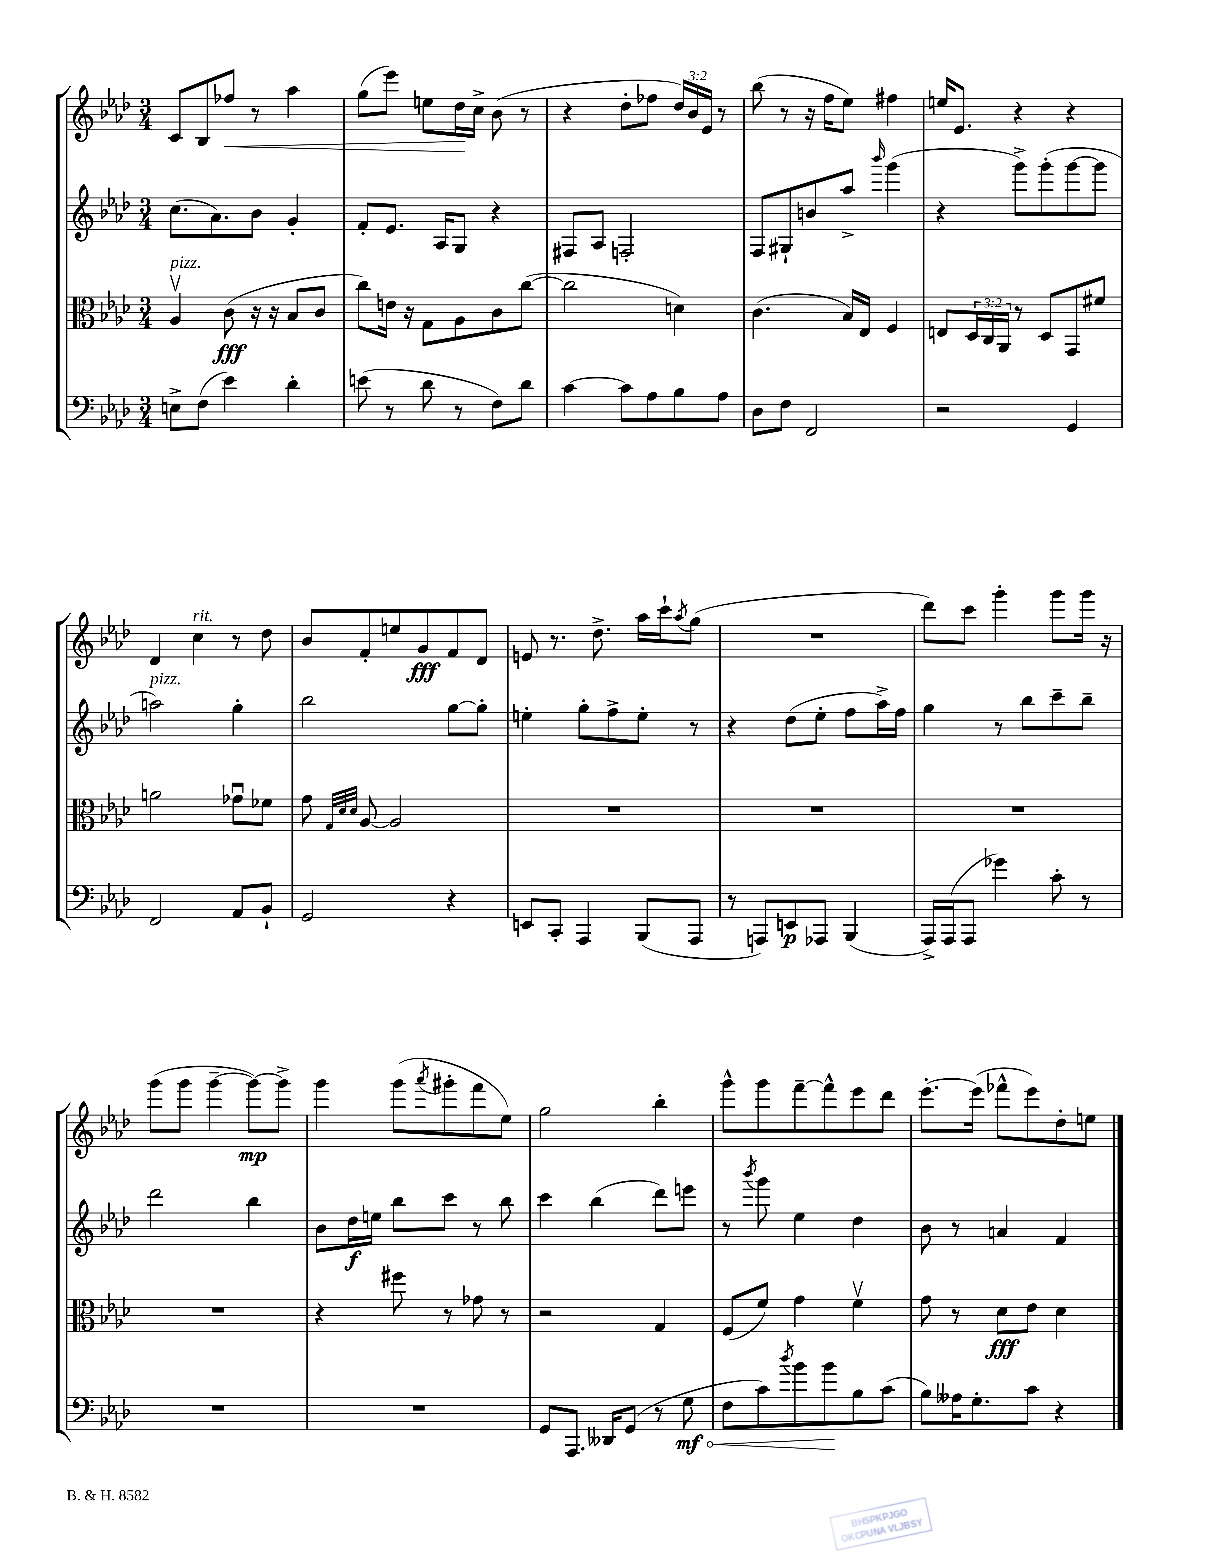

**kern	**kern	**kern	**kern
*staff4	*staff3	*staff2	*staff1
*clefF4	*clefC3	*clefG2	*clefG2
*k[b-e-a-d-]	*k[b-e-a-d-]	*k[b-e-a-d-]	*k[b-e-a-d-]
*M3/4	*M3/4	*M3/4	*M3/4
8E^\L	4A-v/	(8.cc\L	8c/L
(8F\J	.	.	8B-/
.	.	8.a-\)	.
4e-\)	(8c\	.	8ff-/J
.	16r	8b-\J	8r
.	16r	.	.
4d-'\	8B-/L	4g'/	4aa-\
.	8c/J	.	.
=	=	=	=
(8e\	8cc\L)	8f'/L	(8gg\L
8r	16e\Jk	8.e-/J	8eee-\J)
.	16r	.	.
8d-\	8G\L	.	8ee\L
.	.	16A-/LK	.
8r	8A-\	8G/J	16dd-\L
.	.	.	16cc^\JJ
8F\L)	8c\	4r	(8b-\
8d-\J	([8cc\J	.	8r
=	=	=	=
[4c\	2cc\]	8F#/L	4r
.	.	8A-/J	.
8c\]L	.	2F'/	8dd-'\L
8A-\	.	.	8ff-\J
8B-\	4d\)	.	24dd-/LL)
.	.	.	24b-/
.	.	.	24e-/JJ
8A-\J	.	.	8r
=	=	=	=
8D-\L	(4.c\	8F/L	(8bb-\
8F\J	.	8G#`/	8r
2FF/	.	8b/	16r
.	.	.	16ff\LK
.	16B-/LL)	8aa-^/J	8ee-\J)
.	16E-/JJ	.	.
.	.	16qqbbb-/	.
.	4F/	(4ggg\	4ff#\
=	=	=	=
2r	8E/L	4r	16ee/LK
.	.	.	8.e-/J
.	24D-/L	.	.
.	24C/	.	.
.	24AA-/JJ	.	.
.	8r	8ggg^\L)	4r
.	8D-/L	(8ggg'\	.
4GG/	8GG/	[8ggg\	4r
.	8f#/J	8ggg\]J	.
=	=	=	=
2FF/	2a\	2aa\)	4d-/
.	.	.	4cc\
8AA-/L	8g-u\L	4gg'\	8r
8BB-`/J	8f-\J	.	8dd-\
=	=	=	=
2GG/	8g\	2bb-\	8b-/L
.	32qqG/LLL	.	.
.	32qqd-/	.	.
.	32qqd-/JJJ	.	.
.	[8A-/	.	8f'/
.	2A-/]	.	8ee/
.	.	.	8g/
4r	.	[8gg\L	8f/
.	.	8gg'\]J	8d-/J
=	=	=	=
8EE/L	2.r	4ee'\	8e/
8CC'/J	.	.	8.r
4AAA-/	.	8gg'\L	.
.	.	.	8.dd-^\
.	.	8ff^\	.
(8BBB-/L	.	8ee'\J	16aa-\LL
.	.	.	16ccc`\J
.	.	.	8qaa-/
8AAA-/J	.	8r	(8gg\J
=	=	=	=
8r	2.r	4r	2.r
8AAA/L)	.	.	.
8EE/	.	(8dd-\L	.
8AAA-/J	.	8ee-'\J	.
(4BBB-/	.	8ff\L	.
.	.	16aa-^\L)	.
.	.	16ff\JJ	.
=	=	=	=
16AAA-^/LL)	2.r	4gg\	8ddd-\L)
(16AAA-/J	.	.	.
8AAA-/J	.	.	8ccc\J
4g-\)	.	8r	4ggg'\
.	.	8bb-\L	.
8c'\	.	8ccc~\	8ggg\L
8r	.	8bb-~\J	16ggg\Jk
.	.	.	16r
=	=	=	=
2.r	2.r	2ddd-\	(8ggg\L
.	.	.	8ggg\J
.	.	.	[4ggg~\
.	.	4bb-\	8ggg\_L)
.	.	.	8ggg^\]J
=	=	=	=
2.r	4r	8b-\L	4ggg\
.	.	16dd-\L	.
.	.	16ee\JJ	.
.	8ff#\	8bb-\L	(8ggg\L
.	.	.	8qaaa-/
.	8r	8ccc\J	8ggg#'\
.	8g-\	8r	8fff\
.	8r	8bb-\	8ee-\J)
=	=	=	=
8GG/L	2r	4ccc\	2gg\
8.AAA-/J	.	.	.
.	.	(4bb-\	.
16DD--/LK	.	.	.
(8GG/J	.	.	.
8r	4G/	8ddd-\L)	4bb-'\
8G\	.	8eee\J	.
=	=	=	=
8F\L	(8F/L	8r	8ggg^^\L
.	.	8qbbb-/	.
8c\)	8f/J)	8ggg\	8ggg\
8qdd-/	.	.	.
8b-\	4g\	4ee-\	[8fff~\
8b-\	.	.	8fff^^\]
8B-\	4fv\	4dd-\	8eee-\
(8c\J	.	.	8ddd-\J
=	=	=	=
8B-\L)	8g\	8b-\	[8.eee-'\L
16A--\K	8r	8r	.
8.G'\	.	.	(16eee-\]Jk
.	8d-\L	4a/	8fff-^^\L
8c\J	8e-\J	.	8eee-\)
4r	4d-\	4f/	8dd-'\
.	.	.	8ee\J
==	==	==	==
*-	*-	*-	*-
